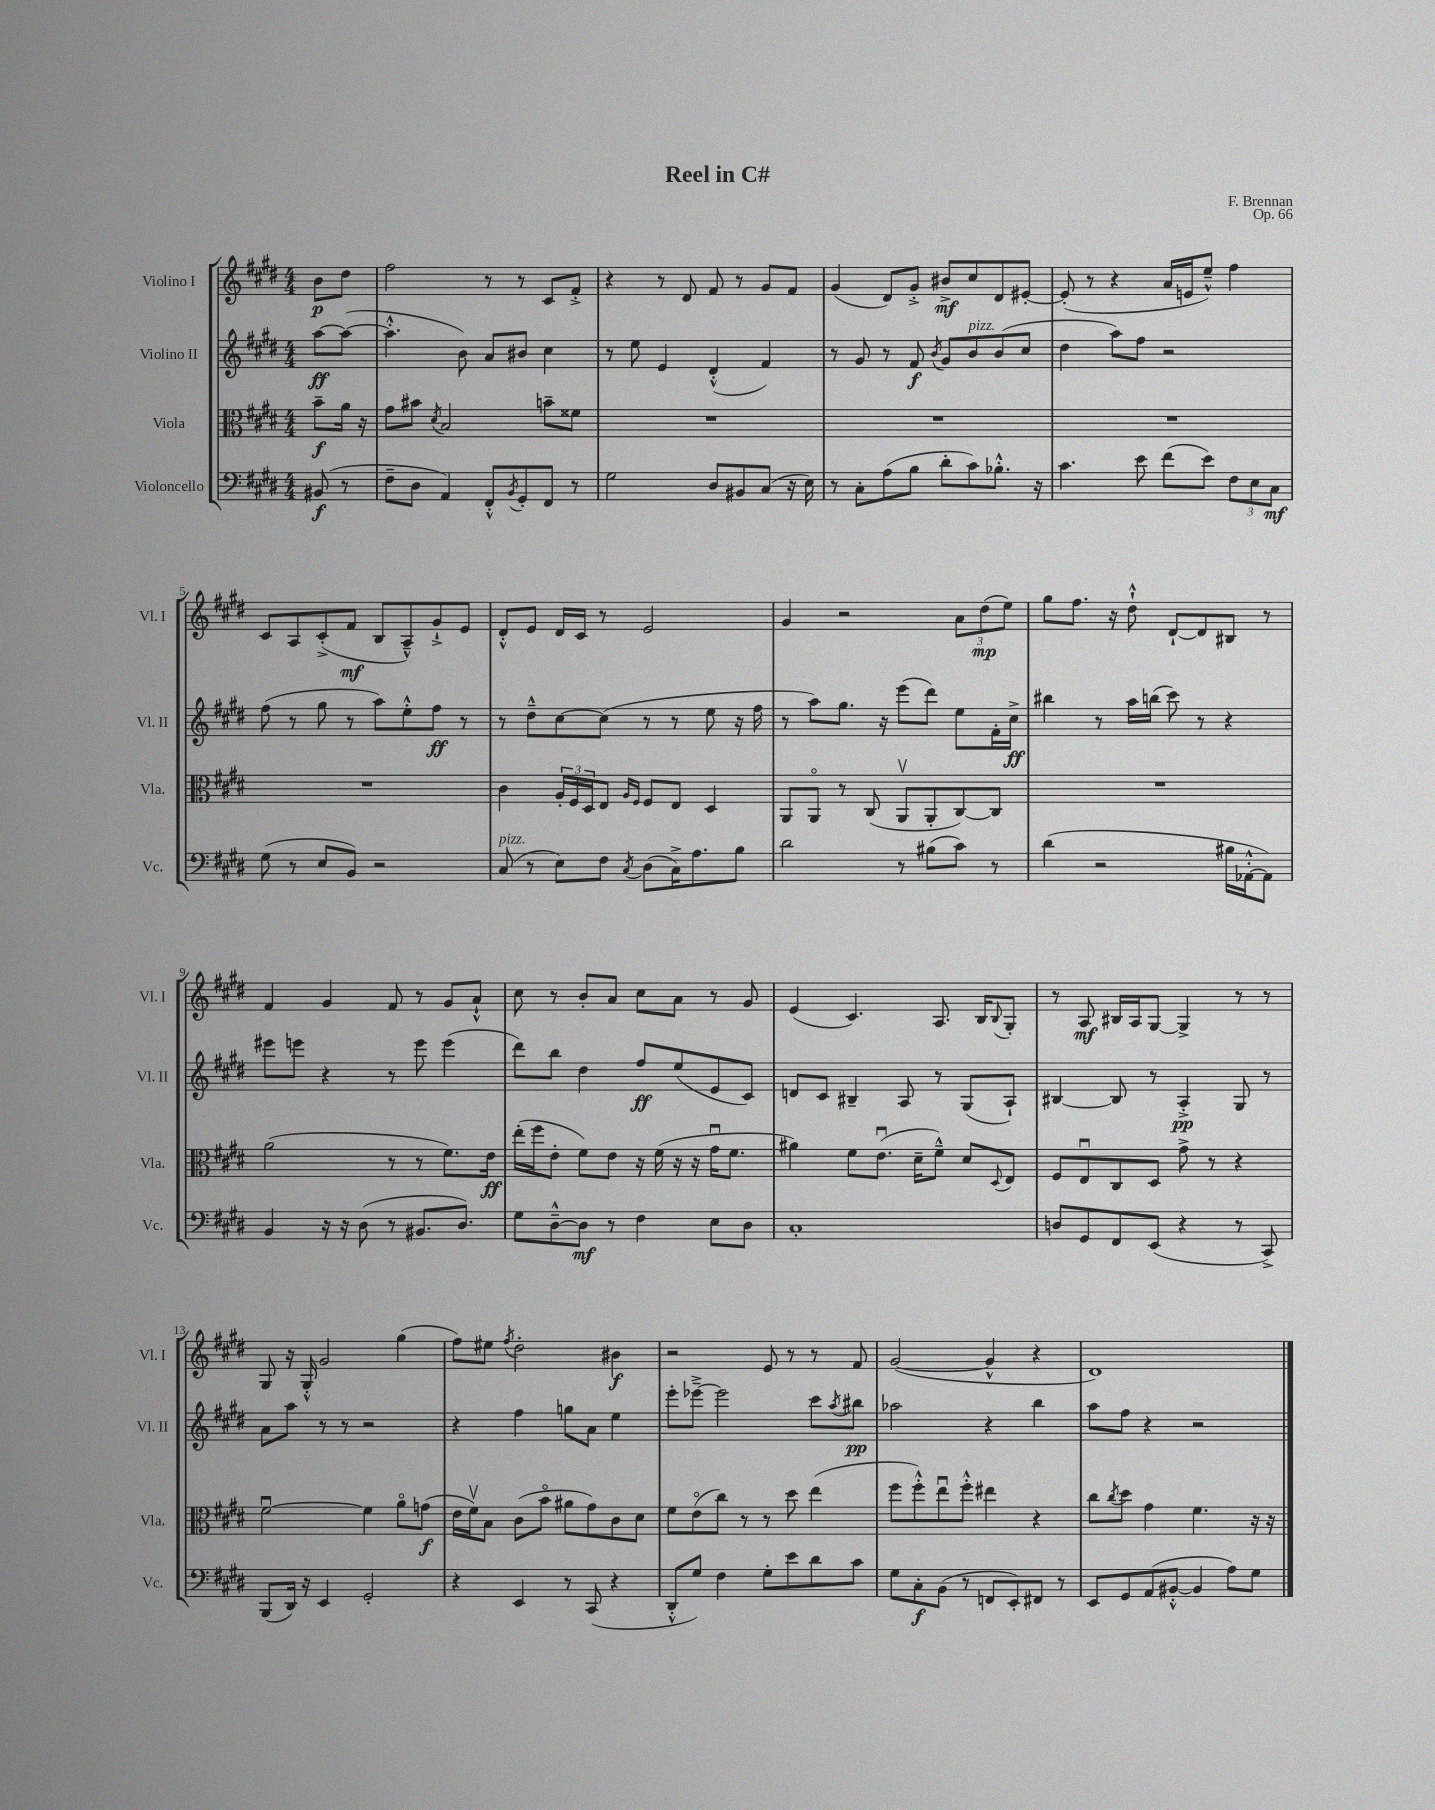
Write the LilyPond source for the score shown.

\header { title = "Reel in C#" composer = "F. Brennan" opus = "Op. 66" }
<<
\new StaffGroup <<
\new Staff = "s0" \with { instrumentName = "Violino I" shortInstrumentName = "Vl. I" } {
    \clef treble \key e \major \numericTimeSignature \time 4/4 \partial 4
    b'8\p dis''8 |
    fis''2 r8 r8 cis'8 fis'8-.-> |
    r4 r8 dis'8 fis'8 r8 gis'8 fis'8 |
    gis'4( dis'8) gis'8-.-> bis'8->\mf cis''8 dis'8 eis'8~-. |
    eis'8-.( r8 r4 a'16 e'16 e''8---^) fis''4 |
    cis'8 a8 cis'8-.->( fis'8\mf b8 a8---^) gis'8-!-> e'8 |
    dis'8-.-^ e'8 dis'16 cis'16 r8 e'2 |
    gis'4 r2 \tuplet 3/2 { a'8 dis''8\mp( e''8) } |
    gis''8 fis''8. r16 dis''8-!-^ dis'8~-! dis'8 bis8 r8 |
    fis'4 gis'4 fis'8 r8 gis'8 a'8-!-^ |
    cis''8 r8 b'8-. a'8 cis''8 a'8 r8 gis'8 |
    e'4( cis'4.) a8. b16 \appoggiatura { b8 } gis8-. |
    r8 a8\mf bis16 a16 gis8~ gis4-> r8 r8 |
    gis8 r16 gis16-.-^ gis'2 gis''4( |
    fis''8) eis''8 \acciaccatura { fis''8 } dis''2-. bis'4\f |
    r2 e'8 r8 r8 fis'8 |
    gis'2~( gis'4-^ r4 |
    dis'1) \bar "|." |
}
\new Staff = "s1" \with { instrumentName = "Violino II" shortInstrumentName = "Vl. II" } {
    \clef treble \key e \major \numericTimeSignature \time 4/4 \partial 4
    a''8~\ff a''8~( |
    a''4.-.-^ b'8) a'8 bis'8 cis''4 |
    r8 e''8 e'4 dis'4-.-^( fis'4) |
    r8 gis'8 r8 fis'8\f \acciaccatura { b'8 } gis'8 b'8^\markup { \italic "pizz." } b'8( cis''8 |
    dis''4 a''8) fis''8 r2 |
    fis''8( r8 gis''8 r8 a''8) e''8-.-^ fis''8\ff r8 |
    r8 dis''8---^ cis''8~ cis''8( r8 r8 e''8 r16 fis''16 |
    r8 a''8) gis''8. r16 e'''8( dis'''8) e''8 fis'16-. cis''16->\ff |
    bis''4 r8 a''16 b''16( cis'''8) r8 r4 |
    eis'''8 e'''8 r4 r8 e'''8 e'''4( |
    dis'''8) b''8 dis''4 fis''8\ff e''8( e'8 cis'8) |
    d'8 cis'8 bis4-- a8 r8 gis8( a8-!) |
    bis4~ bis8 r8 a4-.->\pp gis8 r8 |
    a'8 a''8 r8 r8 r2 |
    r4 fis''4 g''8 a'8 e''4 |
    e'''8-. ees'''8~---> ees'''2 cis'''8 \acciaccatura { a''8 } bis''8\pp |
    aes''2 r4 b''4 |
    a''8 fis''8 r4 r2 \bar "|." |
}
\new Staff = "s2" \with { instrumentName = "Viola" shortInstrumentName = "Vla." } {
    \clef alto \key e \major \numericTimeSignature \time 4/4 \partial 4
    b'8--\f a'16 r16 |
    gis'8 bis'8 \acciaccatura { dis'8 } b2 b'8-- fisis'8 |
    R1 |
    R1 |
    R1 |
    R1 |
    cis'4 \tuplet 3/2 { a16-. fis16 dis16 } e8 \grace { a16 fis16 } fis8 e8 dis4 |
    a,8 a,8\flageolet r8 cis8( a,8\upbow a,8-. cis8~) cis8 |
    R1 |
    a'2( r8 r8 fis'8.) e'16\ff |
    e''16-.( fis''16 e'8-. fis'8) e'8 r16 fis'16( r16 r16 gis'16\downbow fis'8. |
    ais'4) fis'8 e'8.\downbow( dis'16-- fis'8---^) dis'8 \appoggiatura { dis8 } e8 |
    fis8 e8\downbow cis8 dis8 gis'8-> r8 r4 |
    fis'2~\downbow fis'4 a'8\flageolet g'8\f( |
    e'16 fis'16\upbow) b8 cis'8( b'8\flageolet ais'8 gis'8) cis'8 dis'8 |
    fis'8 e'8\flageolet( cis''8) r8 r8 dis''8 e''4( |
    fis''8 fis''8-.-^) e''8\downbow fis''8-.-^ eis''4 r4 |
    cis''8 \acciaccatura { cis''8 } dis''8 gis'4 fis'4. r16 r16 \bar "|." |
}
\new Staff = "s3" \with { instrumentName = "Violoncello" shortInstrumentName = "Vc." } {
    \clef bass \key e \major \numericTimeSignature \time 4/4 \partial 4
    bis,8\f( r8 |
    fis8-- dis8 a,4) fis,8-.-^ \acciaccatura { b,8 } gis,8-. fis,8 r8 |
    gis2 dis8 bis,8 cis8( r16 e16) |
    r8 cis8-. a8( b8 dis'8-. cis'8) bes8.-.-^ r16 |
    cis'4. e'8 fis'8( e'8) \tuplet 3/2 { fis8 e8 cis8\mf } |
    gis8( r8 e8 b,8) r2 |
    cis8^\markup { \italic "pizz." }( r8 e8) fis8 \acciaccatura { cis8 } dis8( cis16->) a8. b8 |
    dis'2 r8 bis8( cis'8) r8 |
    dis'4( r2 bis16 aes,16~-.-^ aes,8) |
    b,4 r16 r16 dis8( r8 bis,8. dis8.) |
    gis8 dis8~---^ dis8\mf r8 fis4 e8 dis8 |
    cis1-. |
    d8 gis,8 fis,8 e,8( r4 r8 cis,8->) |
    b,,8( dis,16) r16 e,4 gis,2-. |
    r4 e,4 r8 cis,8( r4 |
    dis,8-.-^ gis8) fis4 gis8-. e'8 dis'8 cis'8 |
    gis8 cis8-.\f b,8( r8 f,8 e,8-.) fis,8 r8 |
    e,8 gis,8 a,8( bis,8~-.-^ bis,4 a8) gis8 \bar "|." |
}
>>
>>
